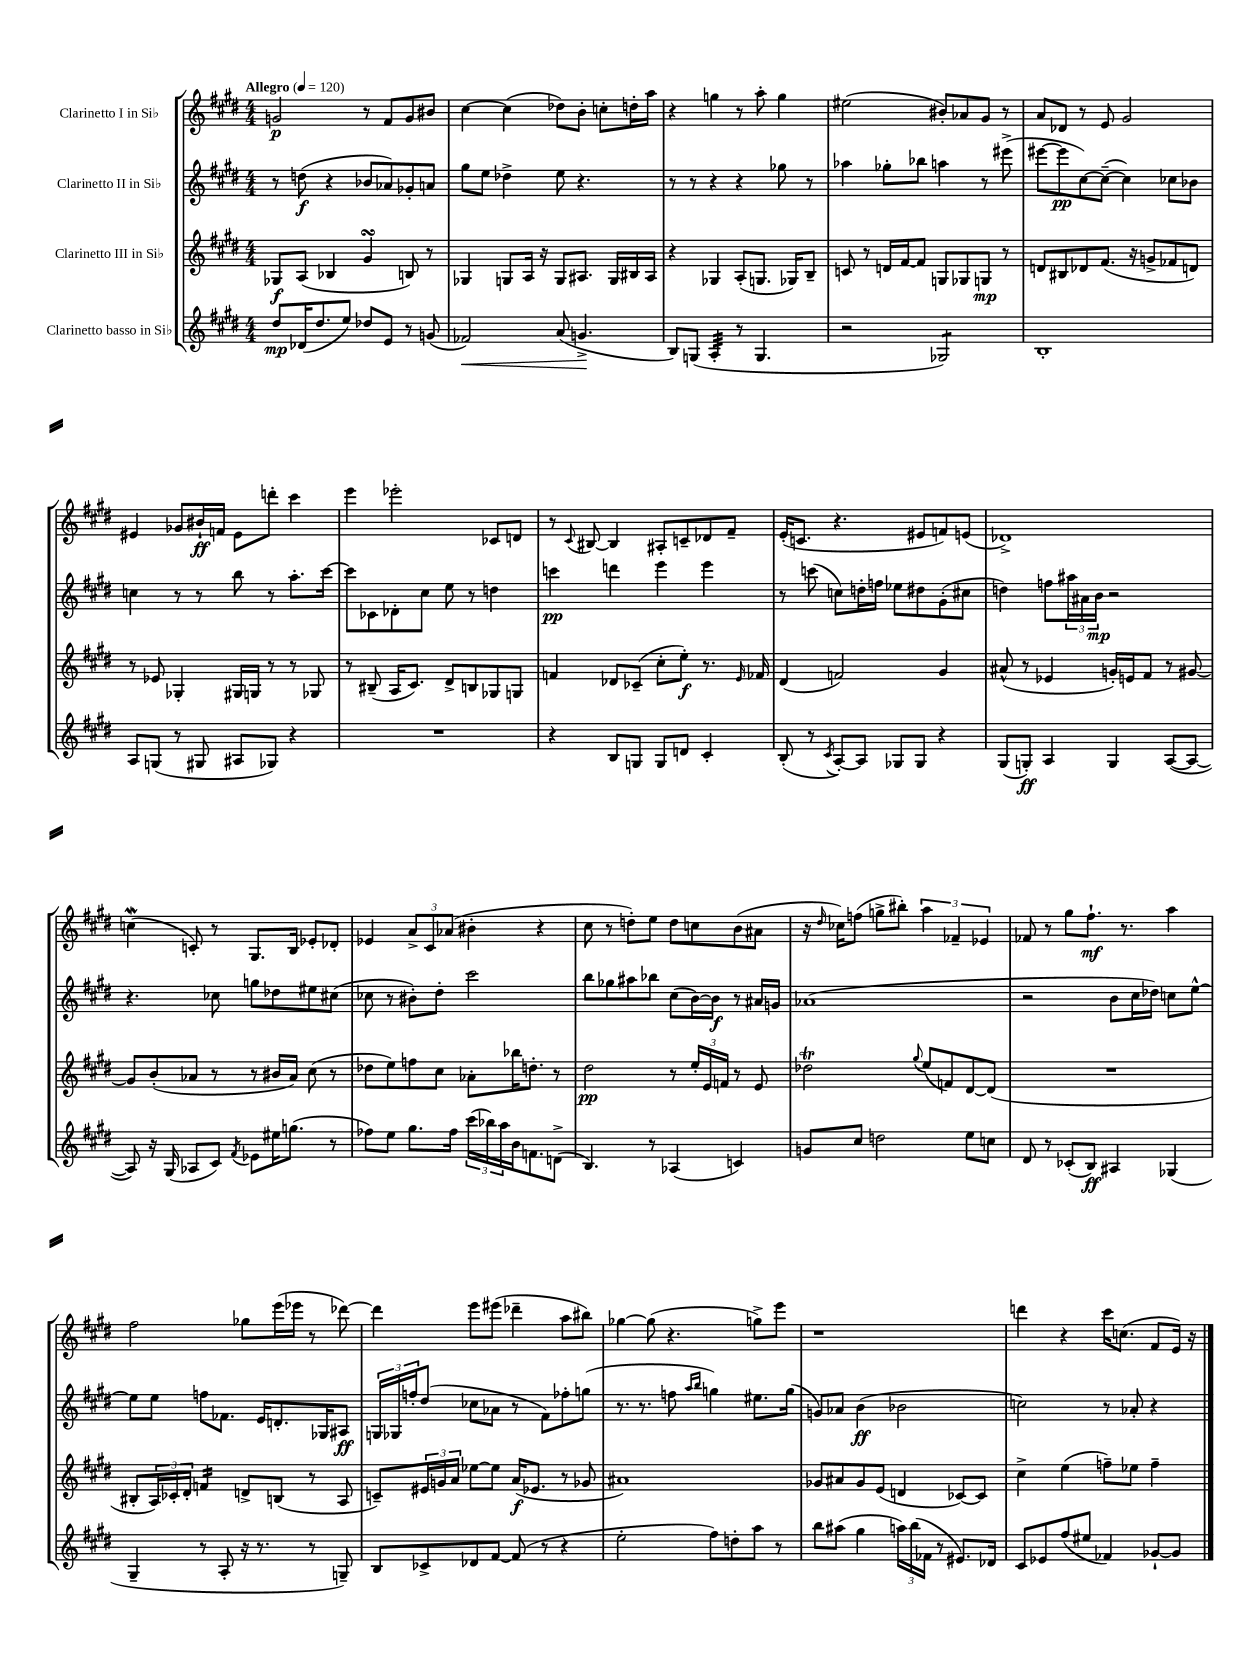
<<
\new StaffGroup <<
\new Staff = "s0" \with { instrumentName = "Clarinetto I in Sib" } {
    \clef treble \key e \major \numericTimeSignature \time 4/4 \tempo "Allegro" 4 = 120
    g'2\p r8 fis'8 g'8 bis'8 |
    cis''4~ cis''4( des''8) b'8-. c''8-. d''16-. a''16 |
    r4 g''4 r8 a''8-. g''4 |
    eis''2( bis'8-.) aes'8 gis'8 r8 |
    a'8 des'8 r8 e'8 gis'2 |
    eis'4 ges'8 bis'16-!\ff f'16 eis'8 d'''8-. cis'''4 |
    e'''4 ees'''2-. ces'8 d'8 |
    r8 \appoggiatura { cis'8 } bis8~ bis4 ais8-. c'8-- des'8 fis'8-- |
    e'16-.( c'8. r4. eis'8 f'8) e'8( |
    des'1->) |
    c''4\mordent( c'8-.) r8 gis8. b16 ees'8-. des'8-. |
    ees'4 \tuplet 3/2 { a'8-> cis'8 aes'8( } bis'4-. r4 |
    cis''8 r8 d''8-.) e''8 d''8 c''8 b'8( ais'8 |
    r16 \grace { dis''16 } ces''16) f''8( g''8-> bis''8-.) \tuplet 3/2 { a''4 fes'4-- ees'4 } |
    fes'8 r8 gis''8 fis''8.-!\mf r8. a''4 |
    fis''2 ges''8 e'''16( ees'''16 r8 des'''8~) |
    des'''4 e'''8 eis'''8( des'''4-- a''8 bis''8) |
    ges''4~ ges''8( r4. g''8->) e'''8 |
    r1 |
    d'''4 r4 cis'''16 c''8.( fis'8 e'16) r16 \bar "|." |
}
\new Staff = "s1" \with { instrumentName = "Clarinetto II in Sib" } {
    \clef treble \key e \major \numericTimeSignature \time 4/4
    r8 d''8\f( r4 bes'8 aes'8) ges'8-. a'8 |
    gis''8 e''8 des''4-> e''8 r4. |
    r8 r8 r4 r4 ges''8 r8 |
    aes''4 ges''8-. bes''8 a''4 r8 eis'''8->( |
    eis'''8~ eis'''8\pp cis''8~) cis''8~--( cis''4) ces''8 bes'8 |
    c''4 r8 r8 b''8 r8 a''8.-. cis'''16~ |
    cis'''8 ces'8 des'8-. cis''8 e''8 r8 d''4 |
    c'''4\pp d'''4 e'''4 e'''4 |
    r8 c'''8( c''8) d''16-. f''16 ees''8 dis''8 gis'8-.( cis''8 |
    d''4) f''8 \tuplet 3/2 { ais''16 ais'16 b'16\mp } r2 |
    r4. ces''8 g''8 des''8 eis''8 cis''8( |
    ces''8 r8 bis'8-.) dis''8-. cis'''2 |
    b''8 ges''8 ais''8 bes''8 cis''8( b'16~) b'16\f r8 ais'16 g'16 |
    aes'1( |
    r2 b'8 cis''16 des''16) c''8 e''8~-^ |
    e''8 e''8 f''8 fes'8. e'16 d'8.-. ges16 ais8\ff |
    \tuplet 3/2 { g16 ges16 f''16-. } dis''8( ces''8 aes'8 r8 fis'8) fes''8-. g''8( |
    r8. r8. f''8 \grace { a''16 b''16 } g''4) eis''8. g''16( |
    g'8) aes'8 b'4\ff( bes'2 |
    c''2) r8 aes'8-. r4 \bar "|." |
}
\new Staff = "s2" \with { instrumentName = "Clarinetto III in Sib" } {
    \clef treble \key e \major \numericTimeSignature \time 4/4
    ges8\f a8( bes4 gis'4\turn b8) r8 |
    ges4 g8 a16 r16 g8 ais8. g16 bis16 ais16 |
    r4 ges4 a8-.( g8. ges16) b8-- |
    c'8 r8 d'16 fis'16~ fis'8 g8 ges8 g8\mp r8 |
    d'8 bis8 des'8 fis'8.( r16 g'8-> fes'8 d'8) |
    r8 ees'8 ges4-. gis16 g16 r8 r8 ges8 |
    r8 bis8--( a16 cis'8.) dis'8-> b8 ges8 g8 |
    f'4 des'8 ces'8--( cis''8-. e''8-.\f) r8. \grace { e'16 } fes'16 |
    dis'4( f'2) gis'4 |
    ais'8-^( r8 ees'4 g'16-.) e'16 fis'8 r8 gis'8~ |
    gis'8 b'8-.( aes'8 r8 r8 bis'16 aes'16) cis''8( r8 |
    des''8 e''8) f''8 cis''8 aes'8-. bes''16 d''8.-. r8 |
    dis''2\pp r8 \tuplet 3/2 { e''16-. e'16 f'16 } r8 e'8 |
    des''2\trill \appoggiatura { gis''8 } e''8( f'8) dis'8~ dis'8( |
    R1 |
    bis8-. \tuplet 3/2 { a16) ces'16-. dis'16-. } f'4:16 d'8-> b8( r8 a8 |
    c'8--) \tuplet 3/2 { eis'16 g'16 a'16 } ees''8~ ees''8 a'16\f( ees'8. r8 ges'8 |
    ais'1) |
    ges'8 ais'8 ges'8 e'8( d'4 ces'8~) ces'8 |
    cis''4-> e''4( f''8--) ees''8 f''4-- \bar "|." |
}
\new Staff = "s3" \with { instrumentName = "Clarinetto basso in Sib" } {
    \clef treble \key e \major \numericTimeSignature \time 4/4
    dis''8\mp des'16( dis''8. e''8) des''8 e'8 r8 g'8( |
    fes'2\<) a'8( g'4.->\! |
    b8) g8( a4:32-. r8 g4. |
    r2 ges2:8) |
    b1-. |
    a8 g8( r8 gis8 ais8 ges8) r4 |
    R1 |
    r4 b8 g8 g8 d'8 cis'4-. |
    b8-.( r8 \acciaccatura { cis'8 } a8~-.) a8 ges8 ges8 r4 |
    gis8( g8-.\ff) a4 g4 a8~( a8~ |
    a8) r16 gis16( aes8 cis'8) \acciaccatura { fis'8 } ees'8 eis''16 g''8.( r8 |
    fes''8) e''8 gis''8. fes''16 \tuplet 3/2 { cis'''16( bes''16) a''16 } b'16 f'8. d'8->( |
    b4.) r8 aes4( c'4) |
    g'8 cis''8 d''2 e''8 c''8 |
    dis'8 r8 ces'8-.( b8\ff) ais4 ges4( |
    gis4-- r8 a8-. r16 r8. r8 g8--) |
    b8 ces'8-> des'8 fis'8~ fis'8( r8 r4 |
    e''2-. fis''8) d''8-. a''8 r8 |
    b''8 ais''8( gis''4 \tuplet 3/2 { a''16) b''16( fes'16 } r8 eis'8.) des'16 |
    cis'8 ees'8 fis''8( eis''8 fes'4) ges'8~-! ges'8 \bar "|." |
}
>>
>>
\layout { \context { \Score \remove "Bar_number_engraver" } }
